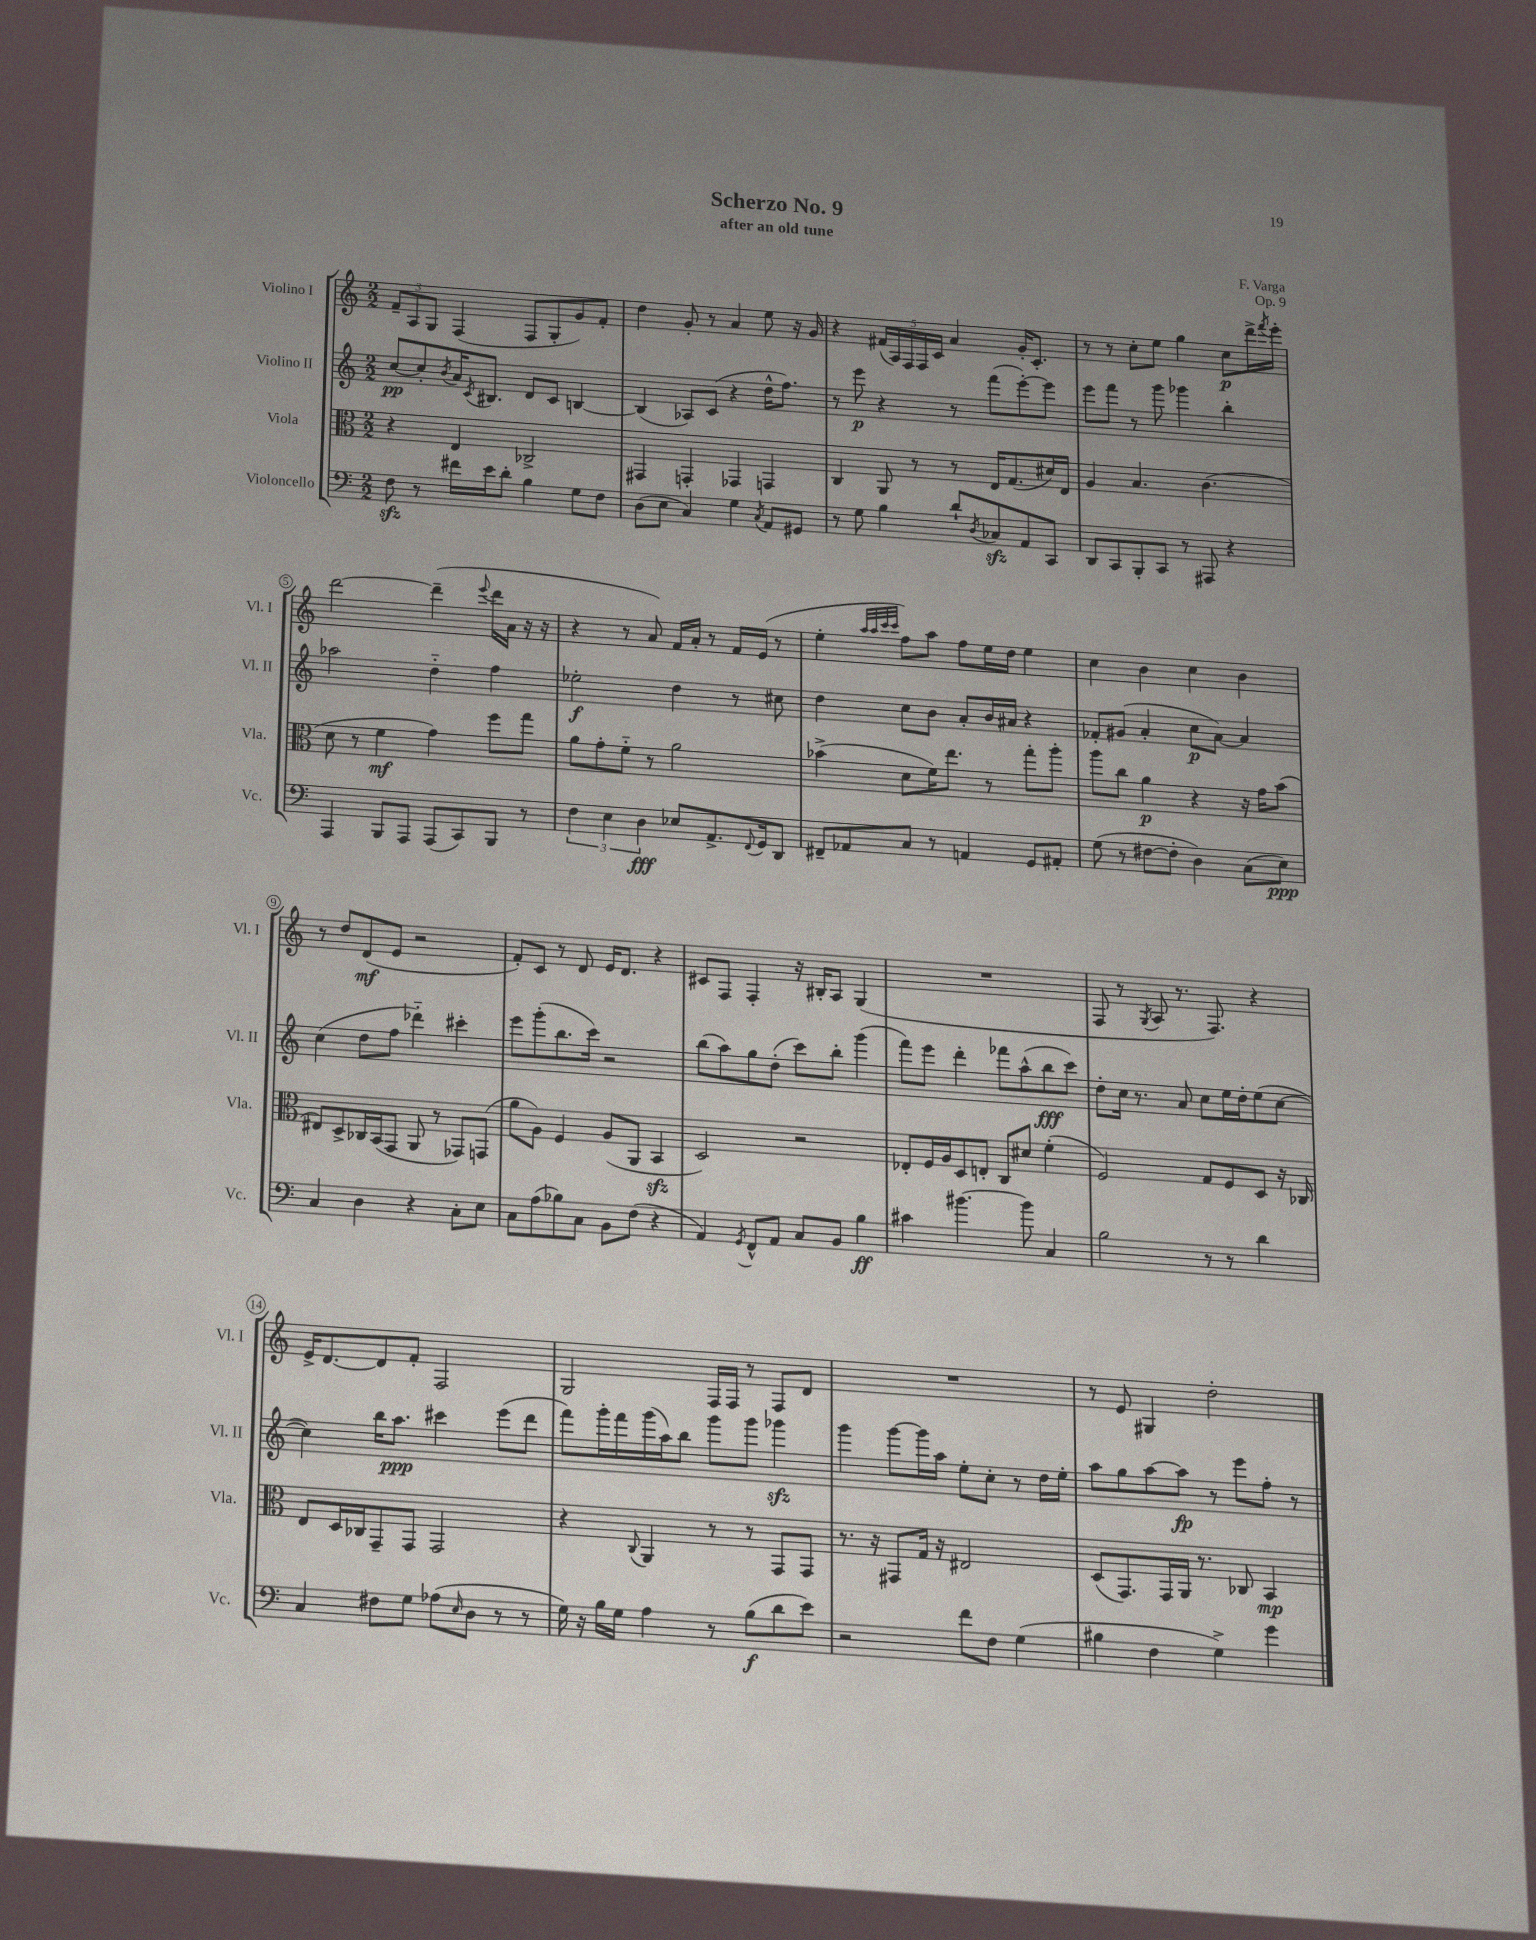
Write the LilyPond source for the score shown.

\header { title = "Scherzo No. 9" composer = "F. Varga" subtitle = "after an old tune" opus = "Op. 9" }
<<
\new StaffGroup <<
\new Staff = "s0" \with { instrumentName = "Violino I" shortInstrumentName = "Vl. I" } {
    \clef treble \key c \major \numericTimeSignature \time 2/2
    \tuplet 3/2 { f'8-- a8 g8 } f4( f8 g8-. g'8) f'8-. |
    d''4 g'8-. r8 a'4 e''8 r16 g'16 |
    r4 \tuplet 5/4 { fis'16( a16) f16 f16 c'16 } a'4 g'16-. c'8.-. |
    r8 r8 c''8-. e''8 g''4 c''8\p d'''16-> \acciaccatura { f'''8 } e'''16-. |
    d'''2~ d'''4--( \appoggiatura { e'''8 } d'''16 a'16 r16 r16 |
    r4 r8 a'8) f'16 a'16-. r8 f'16 e'16( r8 |
    e''4-. \grace { a''32 a''32 c'''32 c'''32 } f''8) a''8 f''8 e''16 d''16 e''4 |
    c''4 b'4 c''4 b'4 |
    r8 d''8 d'8\mf( e'8 r2 |
    f'8-.) c'8 r8 d'8 e'16 d'8. r4 |
    cis'8 f8 f4-. r16 bis16-. a8 g4( |
    R1 |
    f8 r8 \acciaccatura { g8 } a8 r8. f8.) r4 |
    e'16-> d'8.~ d'8 f'8-. f2 |
    g2 f16 f16 r8 f8 d'8 |
    R1 |
    r8 e'8 gis4 d''2-. \bar "|." |
}
\new Staff = "s1" \with { instrumentName = "Violino II" shortInstrumentName = "Vl. II" } {
    \clef treble \key c \major \numericTimeSignature \time 2/2
    c''8~\pp c''8-. \acciaccatura { b'8 } a'16 \acciaccatura { c'8 } bis8. d'8 c'8 b4~ |
    b4( aes8) c'8( r4 d''16-^ f''8.) |
    r8 e'''8\p r4 r8 f'''8( e'''8~-.) e'''8 |
    e'''8 f'''8 r8 g'''8 ges'''4 b''4-. |
    aes''2 d''4-_ f''4 |
    ees''2-.\f d''4 r8 cis''8 |
    d''4 c''8 b'8 a'8-. b'16 ais'16 r4 |
    fes'8-. gis'8( a'4-. c''8\p a'8~) a'4 |
    c''4( d''8 f''8 des'''4-_) cis'''4-. |
    e'''8 g'''8-.( b''8. c'''16) r2 |
    b''8( a''8) g''8 d''8-.( c'''8) b''8-. g'''4( |
    f'''8) e'''8 d'''4-. fes'''8 a''8-^( b''8\fff c'''8) |
    d''8-. c''16 r8. a'8 c''8 e''16 d''16-. e''8( c''8~ |
    c''4) b''16 a''8.\ppp cis'''4 e'''8( d'''8 |
    f'''8) g'''16-. f'''16 g'''16( a''16) b''8 g'''8 g'''8 ges'''4\sfz |
    g'''4 g'''8~ g'''16 a''16 e''8-. c''8-. r8 d''16 e''16-. |
    a''8 g''8 a''8~ a''8\fp r8 e'''8 f''8-. r8 \bar "|." |
}
\new Staff = "s2" \with { instrumentName = "Viola" shortInstrumentName = "Vla." } {
    \clef alto \key c \major \numericTimeSignature \time 2/2
    r4 e4 ces2-> |
    gis,4 g,4-. ges,4 g,4 |
    c4 a,8 r8 r8 e16 g8.( dis'16) e16 |
    a4 b4. c'4.( |
    d'8 r8 f'4\mf g'4) f''8 g''8 |
    a'8 g'8-. f'8-_ r8 a'2 |
    bes'4->( d'8 f'16) e''8. r8 g''8-. a''8-. |
    a''8 c''8 a'4\p r4 r16 g'16 b'8( |
    eis8) d8-> ces16 b,16( g,8 a,8 r8 ges,8) g,8( |
    a'8 a8) f4 a8( a,8 b,4\sfz |
    d2) r2 |
    ees8-. f16 a16 d8 e8-. c8 dis'8 f'4-.( |
    f2) g8 f8 d8 r16 ces16 |
    e8 d16 ces16 g,8-- g,8 g,2 |
    r4 \appoggiatura { c8 } a,4 r8 r8 g,8 g,8 |
    r8. r16 gis,8 g16 r16 eis2 |
    d8( g,8.) g,16 a,16 r8. ces8 b,4\mp \bar "|." |
}
\new Staff = "s3" \with { instrumentName = "Violoncello" shortInstrumentName = "Vc." } {
    \clef bass \key c \major \numericTimeSignature \time 2/2
    f8\sfz r8 fis'16 e'16 d'8-. b4 g8 f8 |
    d8( e8 c4) g4 \acciaccatura { c8 } a,8 gis,8 |
    r8 g8 b4 d'8-! \acciaccatura { d8 } ces8\sfz a,8 c,8 |
    d,8 c,8 b,,8-. c,8 r8 ais,,8 r4 |
    a,,4 b,,8 a,,8 a,,8( c,8) b,,8 r8 |
    \tuplet 3/2 { f4 e4 d4\fff } ees8 a,8.-> \appoggiatura { f,8 } g,16 d,8 |
    fis,8-- aes,8 c8 r8 a,4 g,8 ais,8-. |
    g8( r8 fis8~ fis8-. d4) c8( e8\ppp) |
    c4 d4 r4 c8-. e8 |
    c8 a8( bes8) c8 b,8 f8( r4 |
    a,4) \acciaccatura { g,8 } f,8-^ a,8 c8 b,8 b4\ff |
    cis'4 bis'4.~ bis'8 c4 |
    b2 r8 r8 d'4 |
    c4 fis8 g8 aes8( \grace { e16 } d8 r8 r8 |
    g16) r16 b16 g16 a4 r8 b8\f( d'8 e'8) |
    r2 f'8 f8 g4( |
    bis4 f4 g4->) g'4 \bar "|." |
}
>>
>>
\layout { \context { \Score \override BarNumber.stencil = #(make-stencil-circler 0.1 0.3 ly:text-interface::print) } }
